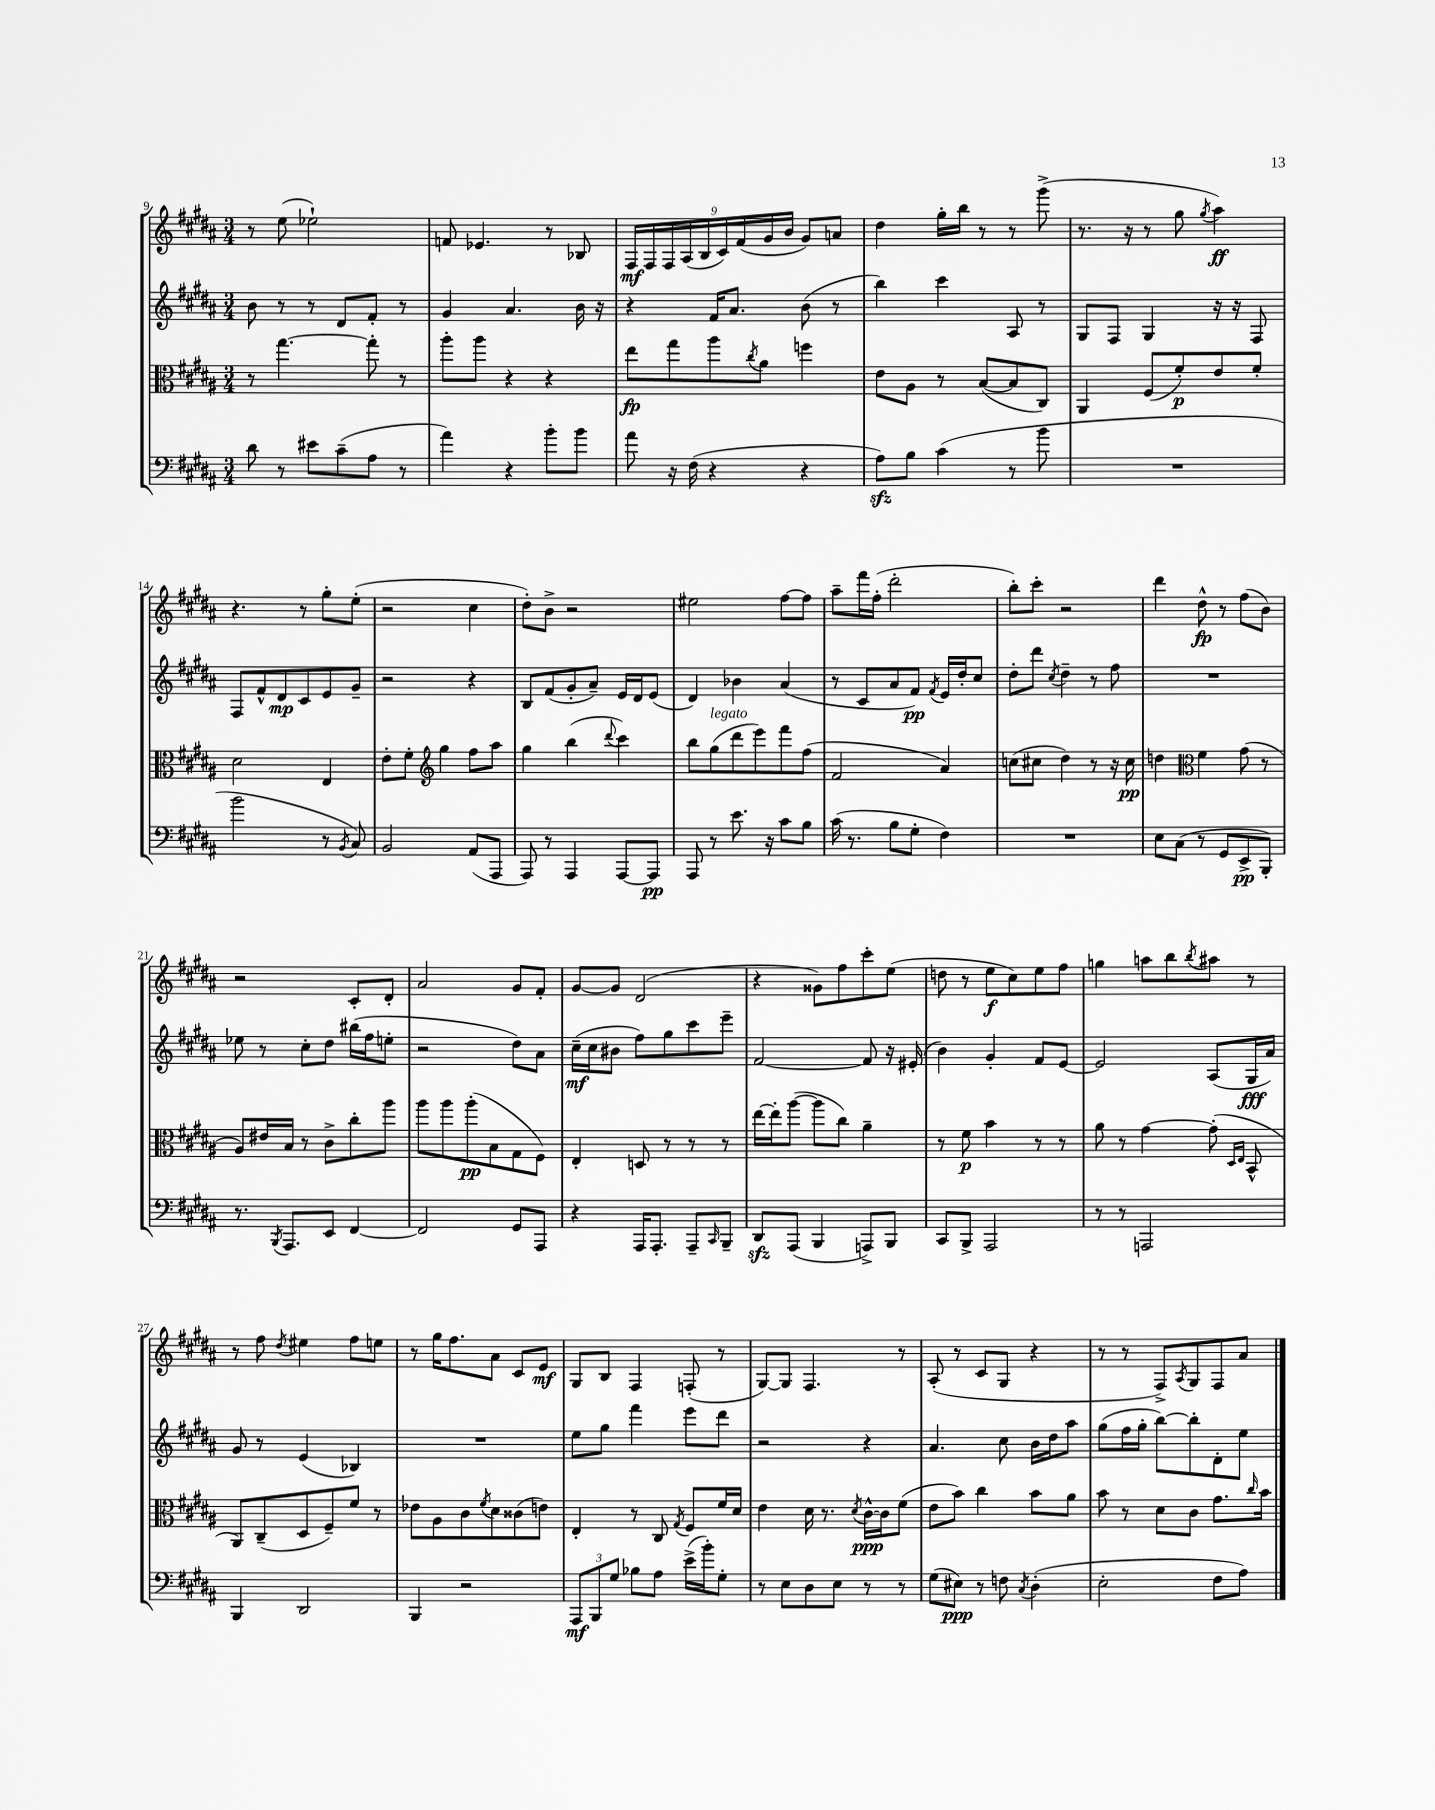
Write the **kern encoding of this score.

**kern	**kern	**kern	**kern
*staff4	*staff3	*staff2	*staff1
*clefF4	*clefC3	*clefG2	*clefG2
*k[f#c#g#d#a#]	*k[f#c#g#d#a#]	*k[f#c#g#d#a#]	*k[f#c#g#d#a#]
*M3/4	*M3/4	*M3/4	*M3/4
8d#	8r	8b	8r
8r	[4.gg#	8r	(8ee
8e#	.	8r	2ee-`)
(8c#~	.	8d#	.
8A#	8gg#']	8f#'	.
8r	8r	8r	.
=	=	=	=
4a#)	8aa#'	4g#	8f
.	8aa#	.	4.e-
4r	4r	4.a#	.
8b'	4r	.	8r
8b	.	16b	8B-
.	.	16r	.
=	=	=	=
8a#	8ee	4r	18F#
.	.	.	18F#
.	.	.	18F#
16r	8gg#	.	.
.	.	.	(18A#
(16F#	.	.	.
.	.	.	18B
4r	8aa#	16f#	.
.	.	.	18c#)
.	.	8.a#	.
.	.	.	(18f#
.	8qcc#	.	.
.	8a#	.	.
.	.	.	18g#
.	.	.	18b
4r	4ff	(8b	8g#)
.	.	8r	8a
=	=	=	=
8A#)	8e	4bb)	4dd#
8B	8A#	.	.
(4c#	8r	4ccc#	16gg#'
.	.	.	16bb
.	([8B	.	8r
8r	8B]	8A#	8r
8b	8C#)	8r	(8ggg#^
=	=	=	=
2.r	4AA#	8G#	8.r
.	.	8F#	.
.	.	.	16r
.	(8F#	4G#	8r
.	8f#')	.	8gg#
.	.	.	8qgg#
.	8e	16r	4aa#)
.	.	16r	.
.	8f#'	8F#	.
=	=	=	=
2b	2d#	8F#	4.r
.	.	8f#^^	.
.	.	8d#	.
.	.	8c#	8r
8r	4E	8e	8gg#'
8qBB	.	.	.
8C#)	.	8g#~	(8ee'
=	=	=	=
2BB	8e'	2r	2r
.	8f#'	.	.
*	*clefG2	*	*
.	4gg#	.	.
(8AA#	8ff#	4r	4cc#
8AAA#	8aa#	.	.
=	=	=	=
8AAA#)	4gg#	8B	8dd#')
8r	.	(8f#	8b^
4AAA#	(4bb	8g#'	2r
.	.	8a#~)	.
.	8qqddd#	.	.
[8AAA#	4ccc#)	16e	.
.	.	16d#	.
8AAA#]	.	(8e	.
=	=	=	=
8AAA#	8bb	4d#)	2ee#
8r	(8gg#	.	.
8.e	8ddd#	4b-	.
.	8eee)	.	.
16r	.	.	.
8c#	8fff#	(4a#	[8ff#
8B	(8ff#	.	8ff#]
=	=	=	=
(16c#	2f#	8r	8aa#~
8.r	.	.	.
.	.	8c#	16fff#
.	.	.	(16ff#'
8B	.	8a#	2ddd#'
8G#'	.	8f#)	.
.	.	8qf#	.
4F#)	4a#)	16e	.
.	.	16dd#'	.
.	.	8cc#	.
=	=	=	=
2.r	(8cc	8dd#'	8bb')
.	8cc#	8ddd#	8ccc#'
.	.	8qcc#	.
.	4dd#)	4dd#~	2r
.	8r	8r	.
.	16r	8ff#	.
.	16cc#	.	.
=	=	=	=
8E	4dd	2.r	4ddd#
(8C#	.	.	.
*	*clefC3	*	*
8r	4f#	.	8dd#^^
8GG#	.	.	8r
8EE^	(8g#	.	(8ff#
8BBB')	8r	.	8b)
=	=	=	=
8.r	8A#)	8ee-	2r
.	16e#	8r	.
8qBBB	.	.	.
8.AAA#	16B	.	.
.	8r	8cc#'	.
8EE	8c#^	8dd#	.
[4FF#	8cc#'	(16bb#	8c#'
.	.	16ff#	.
.	8aa#	8ee'	8d#'
=	=	=	=
2FF#]	8aa#	2r	2a#
.	8aa#	.	.
.	(8aa#'	.	.
.	8B	.	.
8GG#	8G#	8dd#)	8g#
8AAA#	8F#)	8a#	8f#'
=	=	=	=
4r	4E'	(16cc#~	[8g#
.	.	16cc#	.
.	.	8b#	8g#]
16AAA#	8D	8ff#)	(2d#
8.AAA#'	.	.	.
.	8r	8gg#	.
8AAA#~	8r	8ccc#	.
16qqCC#	.	.	.
8BBB~	8r	8eee~	.
=	=	=	=
8DD#	[16ee	[2f#	4r
.	16ee']	.	.
(8AAA#	([8aa#	.	.
4BBB	8aa#]	.	8g##)
.	8cc#)	.	8ff#
8AAA^)	4a#~	8f#]	8ccc#'
8BBB	.	16r	(8ee
.	.	(16e#'	.
=	=	=	=
8CC#	8r	4b)	8dd
8BBB^	8f#	.	8r
2AAA#	4b	4g#'	8ee
.	.	.	8cc#)
.	8r	8f#	8ee
.	8r	[8e	8ff#
=	=	=	=
8r	8a#	2e]	4gg
8r	8r	.	.
2AAA	[4g#	.	8aa
.	.	.	8bb
.	.	.	8qbb
.	(8g#']	(8A#	8aa#
.	16qqD#	.	.
.	16qqE	.	.
.	8BB^^	16G#	8r
.	.	16a#)	.
=	=	=	=
4BBB	8AA#)	8g#	8r
.	(8C#~	8r	8ff#
.	.	.	8qdd#
2DD#	8D#	(4e	4ee#
.	8F#~)	.	.
.	8f#	4B-)	8ff#
.	8r	.	8ee
=	=	=	=
4BBB	8e-	2.r	8r
.	8A#	.	16gg#
.	.	.	8.ff#
2r	8c#	.	.
.	8qf#	.	.
.	8d#	.	8a#
.	(8c##	.	8c#
.	8e)	.	8e
=	=	=	=
12AAA#	4E'	8ee	8G#
12BBB	.	.	.
.	.	8gg#	8B
12G#	.	.	.
8B-	8r	4fff#	4F#
8A#	8C#	.	.
.	8qG#	.	.
(16e^	8F#	8eee	(8F'
16b')	.	.	.
8G#'	16f#	8ddd#	8r
.	16d#	.	.
=	=	=	=
8r	4e	2r	[8G#)
8E	.	.	8G#]
8D#	16d#	.	4.F#
.	8.r	.	.
8E	.	.	.
.	8qd#	.	.
8r	[16c#^^	4r	.
.	16c#]	.	.
8r	(8f#	.	8r
=	=	=	=
(8G#	8e	4.a#	(8A#'
8E#)	8b)	.	8r
8r	4cc#	.	8c#
8F	.	8cc#	8G#
8qC#	.	.	.
(4D#'	8b	16b	4r
.	.	16dd#	.
.	8a#	8aa#	.
=	=	=	=
2E'	8b	(8gg#	8r
.	8r	16ff#	8r
.	.	16gg#'	.
.	8d#	[8bb)	8F#^)
.	.	.	8qA#
.	8c#	8bb']	8G#
8F#	8.g#	8d#'	8F#
8A#)	.	8ee	8a#
.	16qqcc#	.	.
.	16b	.	.
==	==	==	==
*-	*-	*-	*-
